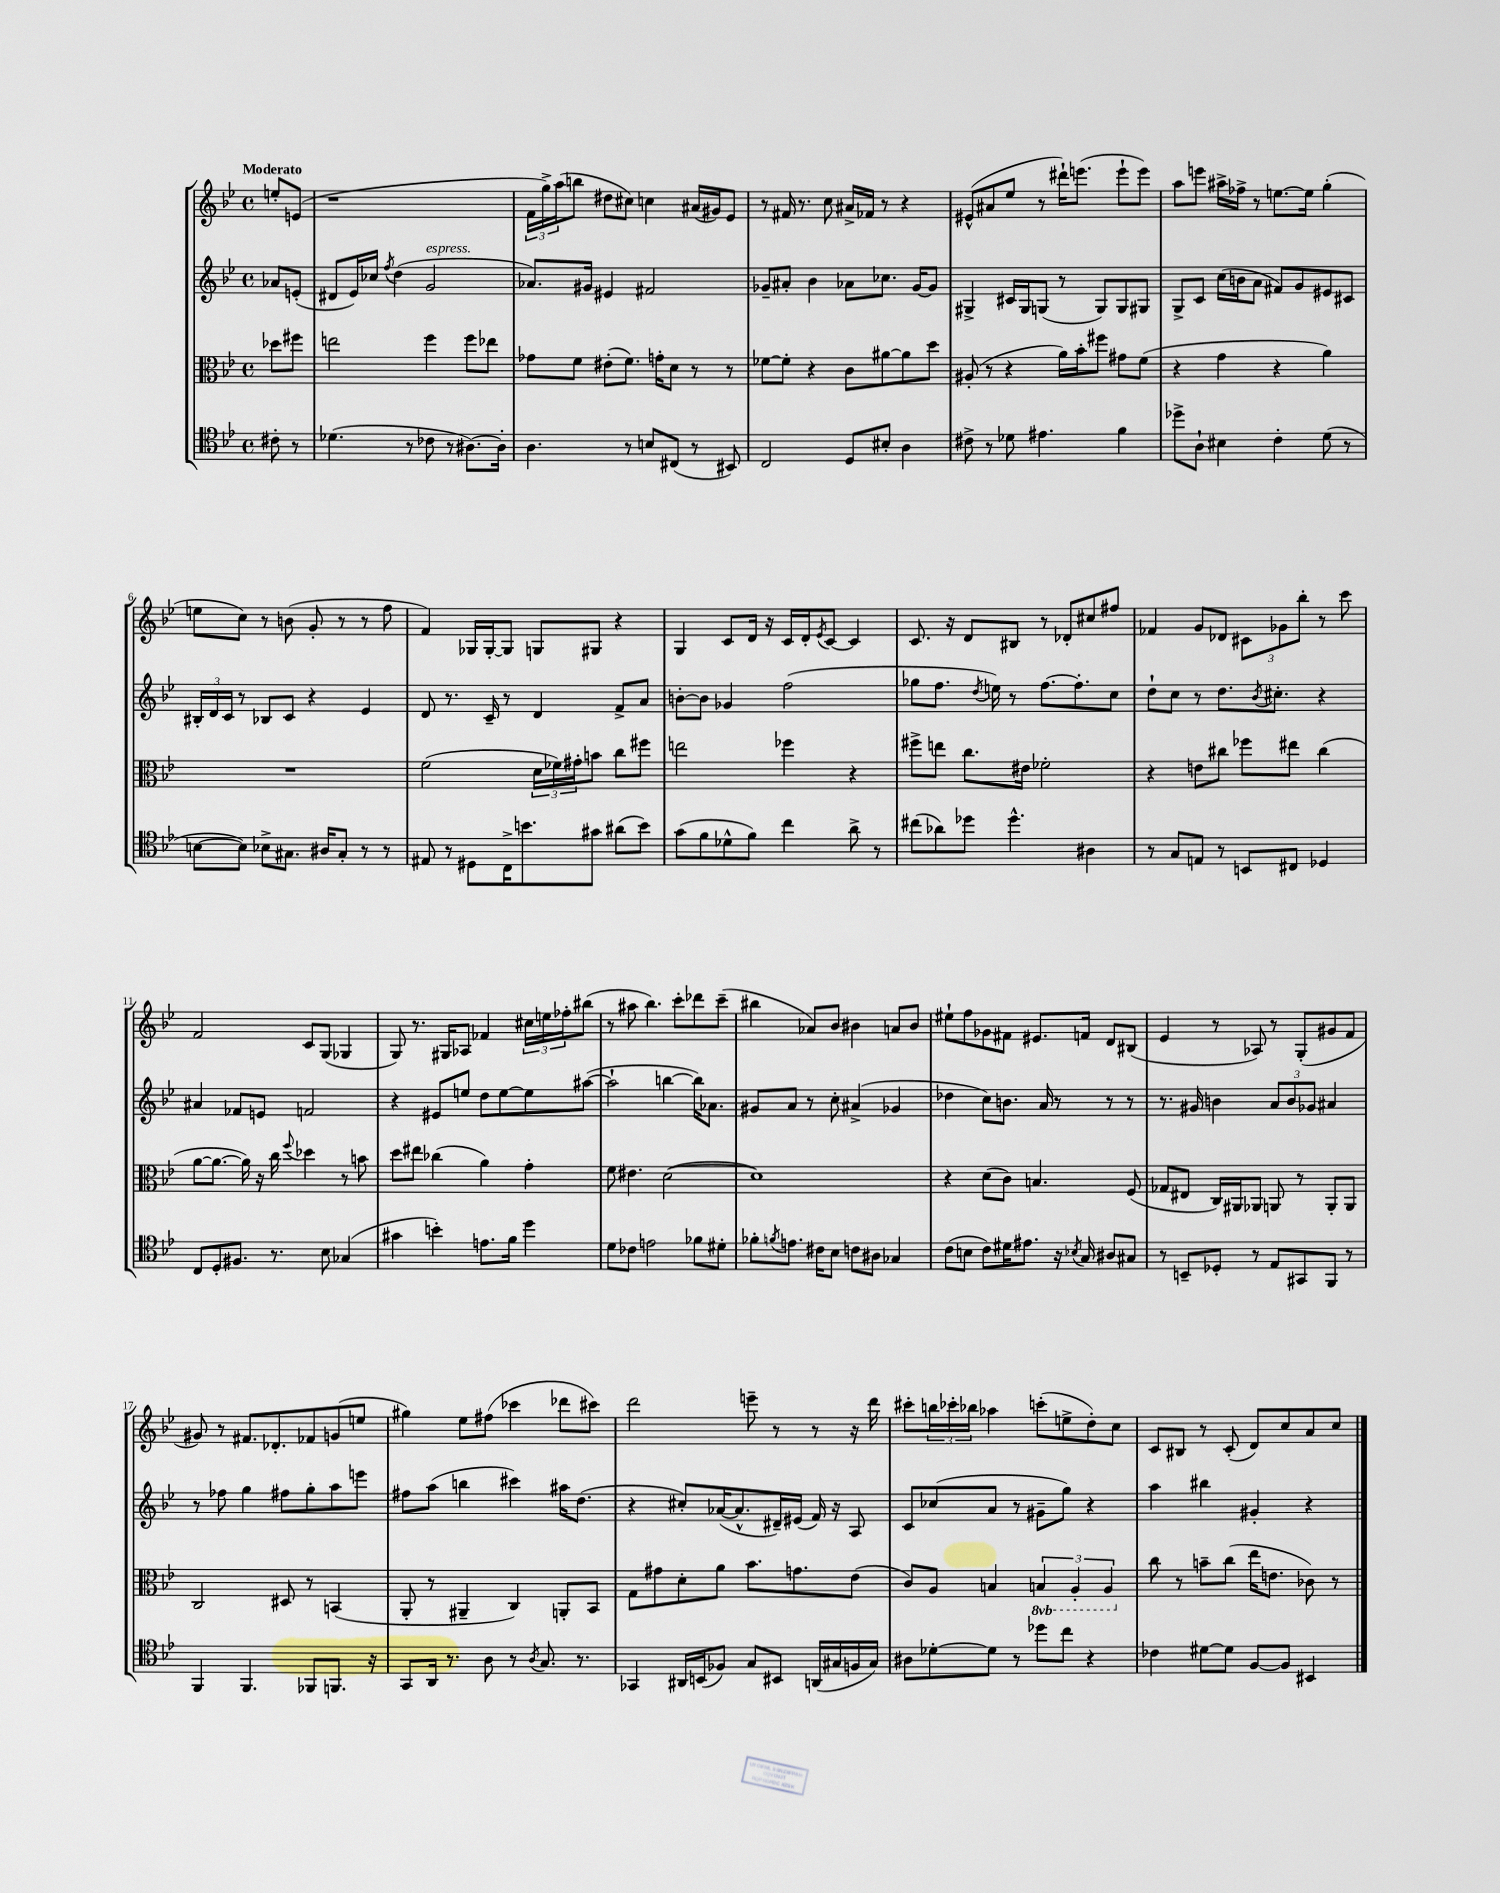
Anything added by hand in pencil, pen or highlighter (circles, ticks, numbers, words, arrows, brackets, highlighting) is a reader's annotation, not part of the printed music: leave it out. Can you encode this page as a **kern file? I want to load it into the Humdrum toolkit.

**kern	**kern	**kern	**kern
*part4	*part3	*part2	*part1
*staff4	*staff3	*staff2	*staff1
*clefC4	*clefC3	*clefG2	*clefG2
*k[b-e-]	*k[b-e-]	*k[b-e-]	*k[b-e-]
*M4/4	*M4/4	*M4/4	*M4/4
*met(c)	*met(c)	*met(c)	*met(c)
=	=	=	=
!	!	!	!LO:TX:a:B:t=Moderato
8c#X'\	8dd-X\L	8a-X/L	8een'/L
8r	8ff#X\J	(8en'/J	(8en/J
=1	=1	=1	=1
(4.d-X\	2een\	8d#X/L	1r
.	.	16e-/L)	.
.	.	16cc-X/JJ	.
.	.	8qff/	.
.	.	(4dd\	.
8r	.	.	.
!	!	!LO:TX:a:i:t=espress.	!
8c-X\	4ff\	2g/	.
8r	.	.	.
[8.A#X\L)	8ff\L	.	.
.	8ee-X\J	.	.
16A#'\Jk]	.	.	.
=2	=2	=2	=2
4.A\	8g-X\L	8.a-X/L)	24f\LL
.	.	.	24gg^\)
.	.	.	(24aa\J
.	8f\J	.	8bbn\J
.	.	16g#X/Jk	.
.	(8e#X'\L	4e#X/	8dd#X\L
8r	8.f\J)	.	8cc#X\J)
8Bn/L	.	2f#X/	4ccn\
.	16gn'\KL	.	.
(8C#X/J	8d\J	.	.
8r	8r	.	(16a#X/LL
.	.	.	16g#X/J)
8BB#X/)	8r	.	8e-/J
=3	=3	=3	=3
2C/	[8f-X\L	8g-X~/L	8r
.	8f-'\J]	8a#X'/J	16f#X/
.	.	.	8.r
.	4r	4b-\	.
.	.	.	8cc\
8D/L	8c\L	8a-X\L	16a#X^/LL
.	.	.	16f-X/JJ
8B#X'/J	[8a#X\	8.cc-X\J	8r
4A\	8a#\]	.	4r
.	.	[16g-/KL	.
.	8dd\J	8g-/J]	.
=4	=4	=4	=4
8c#X^\	(8A#X'/	4G#X^/	(8e#X^^/L
8r	8r	.	8a#X/
8d-X\	4r	16c#X/LL	8ee-/J
.	.	16G#/J	.
4.e#X\	.	(8Gn/J	8r
.	16a\LL)	8r	16ddd#X`\KL)
.	16b-'\J	.	(8.eeen\J
.	8ff#X\J	8G/L)	.
4f\	8g#X\L	8G/	8eee`\L
.	(8f\J	8G#X/J	8eee\J)
=5	=5	=5	=5
8dd-X^\L	4r	8G^/L	8aa\L
8A`\J	.	8c/J	8eeen\J
4B#X\	4g\	(16cc\LL	16aa#X^\LL
.	.	16bn\J	16ff-X^\JJ
.	.	8a\J	8r
4c'\	4r	8f#X/L)	[8.een\L
.	.	8g/	.
.	.	.	16ee\Jk]
(8d\	4a\)	8e#X/	(4gg'\
8r	.	8c#X/J	.
!!LO:LB:g=z
=6	=6	=6	=6
[8Bn\L	1r	24B#X'/LL	8een\L
.	.	24d/	.
.	.	24c/JJ	.
8B\J])	.	8r	8cc\J)
8B-X^\L	.	8B-X/L	8r
8.G#X\J	.	8c/J	(8bn\
.	.	4r	8g'/
16A#X/KL	.	.	.
8G#'/J	.	.	8r
8r	.	4e-/	8r
8r	.	.	8ff\
=7	=7	=7	=7
8E#X/	(2f\	8d/	4f/)
8r	.	8.r	.
8D#X\L	.	.	16G-X/LL
.	.	16c~/	[16G-'/J
16C^\K	.	8r	8G-/J]
8.bn\	.	.	.
.	24d\LL	4d/	8Gn/L
.	24f-X\)	.	.
.	24g#X'\J	.	.
8g#X\J	8bn\J	.	8G#X/J
(8a#X\L	8cc\L	8f^/L	4r
8b\J)	8ff#X\J	8a/J	.
=8	=8	=8	=8
(8g\L	2een\	[8bn'\L	4G/
8f\	.	8b\J]	.
8d-X^^\	.	4g-X/	8c/L
8f\J)	.	.	16d/Jk
.	.	.	16r
4cc\	4ff-X\	(2ff\	16c/LL
.	.	.	16d'/J
.	.	.	8qe-/
.	.	.	[8c/J
8a^\	4r	.	4c/]
8r	.	.	.
=9	=9	=9	=9
(8cc#X\L	8ff#X^\L	8gg-X\L	8.c/
8a-X\)	8een\J	8.ff\J	.
.	.	.	16r
8dd-X\J	8.cc\L	.	8d/L
.	.	8qdd/	.
.	.	16een\)	.
4.dd-^^\	.	8r	8B#X/J
.	16e#X\Jk	.	.
.	2f-X'\	[8.ff\L	8r
.	.	.	8d-X'/L
.	.	8.ff'\]	.
4A#X\	.	.	8cc#X/
.	.	8cc\J	8ff#X/J
=10	=10	=10	=10
8r	4r	8dd`\L	4f-X/
8G/L	.	8cc\J	.
8En/J	8en\L	8r	8g/L
8r	8cc#X\J	8.dd\L	8d-X/J
8BBn/L	8ff-X\L	.	12c#X\L
.	.	8qb-/	.
.	.	8.cc#X'\J	.
.	.	.	12g-X\
8C#X/J	8ee#X\J	.	.
.	.	.	12bb-'\J
4D-X/	(4cc#\	4r	8r
.	.	.	8ccc\
!!LO:LB:g=z
=11	=11	=11	=11
8C/L	[8a\L	4a#X/	2f/
8D'/	8.a\J_	.	.
8.F#X/J	.	8f-X/L	.
.	16a\])	.	.
.	16r	8en/J	.
8.r	16cc\	.	.
.	8qqff/	.	.
.	4dd-X\	2fn/	8c/L
8B-\	.	.	(8G/J
(4G-X/	8r	.	4G-X/
.	8bn\	.	.
=12	=12	=12	=12
4g#X\	8dd\L	4r	8G/)
.	8ee#X\J	.	8.r
4bn'\)	(4cc-X\	8e#X/L	.
.	.	.	16G#X/KL
.	.	8een/J	8A-X/J
8.en\L	4a\)	8dd\L	4f-X/
.	.	[8ee\	.
16f\Jk	.	.	.
4dd\	4g'\	8ee\]	24cc#X\LL
.	.	.	24een\
.	.	.	24ff-X'\J
.	.	([8aa#X\J	(8bb#X\J
=13	=13	=13	=13
8d\L	8f\	2aa#`\]	8r
8c-X\J	4.e#X\	.	8aa#X\
2en\	.	.	4.bb-\)
.	([2d\	[4bbn\	.
.	.	.	8ccc'\L
8f-X\L	.	16bb\KL])	8ddd-X\
.	.	8.a-X\J	.
8d#X'\J	.	.	(8ccc~\J
=14	=14	=14	=14
8f-X'\L	1d])	8g#X/L	4bb#X\
8qfn/	.	.	.
8.en\J	.	8a/J	.
.	.	8r	8a-X/L)
16c#X\KL	.	.	.
8B-\J	.	8cc'\	8b-/J
8cn\L	.	(4a#X^/	4b#X\
8A#X\J	.	.	.
4G-X/	.	4g-X/	8an/L
.	.	.	8b#/J
=15	=15	=15	=15
(8c\L	4r	4dd-X\	8ee#X`\L
8Bn\J	.	.	8ff\
8c\L)	(8d\L	8cc\L)	8g-X\
16d#X\K	8c\J)	8.bn\J	8f#X\J
8.e#X\J	.	.	.
.	4.Bn/	.	8.e#X/L
.	.	16a/	.
16r	.	8r	.
8qB-X/	.	.	.
16G/	.	.	16fn/Jk
8A#X/L	.	8r	8d/L
8G#X/J	(8F/	8r	(8B#X/J
=16	=16	=16	=16
8r	8G-X/L	8.r	4e-/
8BBn~/L	8E#X/J	.	.
.	.	16g#X/	.
8D-X'/J	16C/LL)	4bn\	8r
.	16AA#X/J	.	.
8r	8AA-X/J	.	8A-X/)
8E-/L	8AAn/	12a/L	8r
.	.	12b/	.
8GG#X/	8r	.	(8G'/L
.	.	12g-X/J	.
8FF/J	8AA'/L	4a#X/	8g#X/
8r	8AA/J	.	8f/J
!!LO:LB:g=z
=17	=17	=17	=17
4FF/	2C/	8r	8g#X/)
.	.	8ff-X\	8r
4.FF/	.	4gg\	8.f#X/L
.	.	.	8.d-X'/
.	8D#X/	8ff#X\L	.
8FF-X/L	8r	8gg'\	8f-X/
8.FFn/J	(4BBn/	8aa\	(8gn/
.	.	8eeen\J	8een/J
16r	.	.	.
=18	=18	=18	=18
8GG/L	8AA'/	8ff#X\L	4gg#X\)
16AA/Jk	8r	(8aa\J	.
8.r	.	.	.
.	4AA#X~/	4bbn\	8ee-\L
8A\	.	.	(8ff#X\J
8r	4C/)	4ccc#X\)	4ccc-X\
8qA/	.	.	.
8.G/	.	.	.
.	8AAn'/L	16aa#X\KL	8ddd-X\L
8.r	.	(8.dd\J	.
.	8BB-/J	.	8ccc#X\J)
=19	=19	=19	=19
4GG-X/	8G\L	4r	2ddd\
.	8g#X\	.	.
16AA#X/LL	8d'\	8cc#X'/L)	.
(16BBn/J	.	.	.
8F-X/J)	8a\J	([16a-X/K	.
.	.	8.a-^^/]	.
8G/L	8.b-\L	.	8eeen~\
8BB#X/J	.	16d#X~/L)	8r
.	8.gn\	(16e#X/JJ	.
(16AAn/LL	.	16f/)	8r
16G#X/	.	16r	.
16Fn/	(8e-\J	8A/	16r
16G#/JJ)	.	.	16ddd\
=20	=20	=20	=20
8A#X\L	8c/L)	8c/L	8ccc#X'\L
[8d-X'\	8A/J	(8cc-X/	24bbn\L
.	.	.	24ccc-X'\
.	.	.	24bb-X\JJ
8d-\J]	4Bn/	8a/J	4aa-X\
8r	.	8r	.
*	*8ba	*	*
8dd-X\L	6BBn/	8g#X~\L	(8cccn'\L
8cc\J	.	8gg\J)	8een^\
.	6AA'/	.	.
4r	.	4r	8dd'\)
.	6AA/	.	.
.	.	.	8cc\J
=21	=21	=21	=21
*	*X8ba	*	*
4c-X\	8cc\	4aa\	8c/L
.	8r	.	8B#X/J
[8d#X\L	8bn~\L	4bb#X\	8r
8d#\J]	(8cc\J	.	(8c'/
[8F/L	16ee-\KL	4g#X'/	8d/L)
.	8.en\J	.	.
8F/J]	.	.	8cc/
4BB#X/	8c-X\)	4r	8a/
.	8r	.	8cc/J
==	==	==	==
*-	*-	*-	*-
